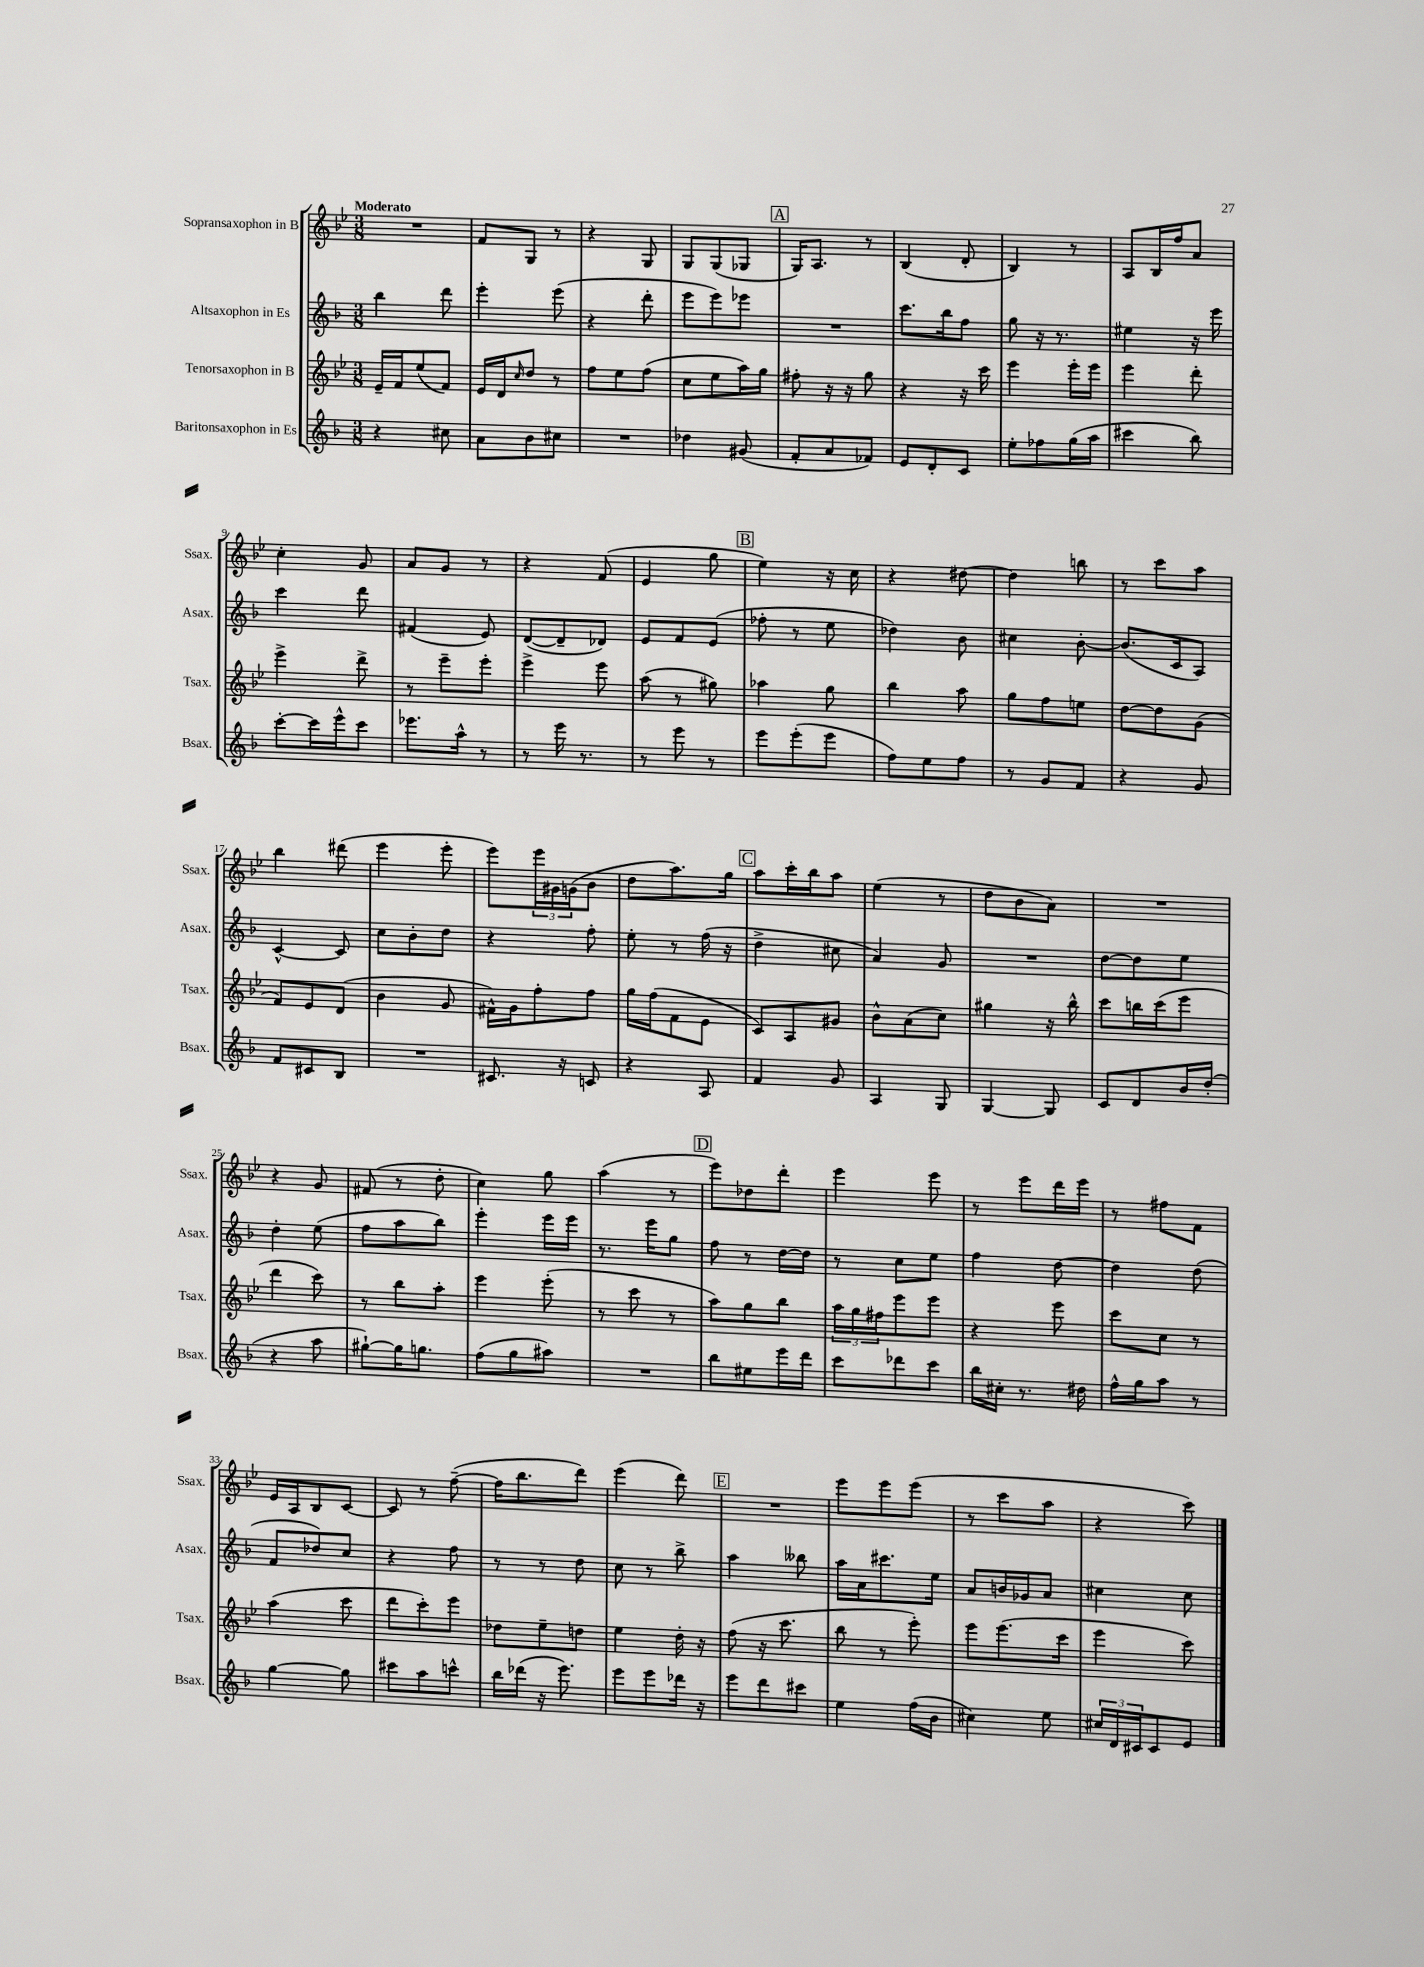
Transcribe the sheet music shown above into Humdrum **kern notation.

**kern	**kern	**kern	**kern
*part4	*part3	*part2	*part1
*staff4	*staff3	*staff2	*staff1
*I"Baritonsaxophon in Es	*I"Tenorsaxophon in B	*I"Altsaxophon in Es	*I"Sopransaxophon in B
*I'Bsax.	*I'Tsax.	*I'Asax.	*I'Ssax.
*clefG2	*clefG2	*clefG2	*clefG2
*k[b-]	*k[b-e-]	*k[b-]	*k[b-e-]
*M3/8	*M3/8	*M3/8	*M3/8
=1	=1	=1	=1
!	!	!	!LO:TX:a:B:t=Moderato
4r	16e-~/LL	4bb-\	4.r
.	16f/J	.	.
.	(8ee-/	.	.
8cc#X\	8f/J)	8ddd\	.
=2	=2	=2	=2
8a\L	16e-/LL	4eee'\	8f/L
.	16d/J	.	.
.	16qqcc/	.	.
8b-\	8dd/J	.	8G/J
8cc#X\J	8r	(8eee\	8r
=3	=3	=3	=3
4.r	8ff\L	4r	4r
.	8ee-\	.	.
.	(8ff\J	8ddd'\	8G/
=4	=4	=4	=4
4dd-X\	8cc\L	8eee\L	8G/L
.	8ee-\	8eee\)	(8G/
(8g#X/	16aa\L)	8eee-X\J	8G-X/J
.	16gg\JJ	.	.
!!LO:REH:place=s1:t=A
=5	=5	=5	=5
8f'/L	8ff#X'\	4.r	16G/KL)
.	.	.	8.A/J
8a/	16r	.	.
.	16r	.	.
8f-X/J)	8gg\	.	8r
=6	=6	=6	=6
8e/L	4r	8.ccc\L	(4B-/
8d'/	.	.	.
.	.	16bb-\k	.
8c/J	16r	8ff\J	8d'/
.	16ccc\	.	.
=7	=7	=7	=7
8ee'\L	4eee-\	8gg\	4B-/)
8ff-X\	.	16r	.
.	.	8.r	.
(16gg\L	16eee-'\LL	.	8r
16aa\JJ	16eee-\JJ	.	.
=8	=8	=8	=8
4ccc#X\	4eee-\	4ee#X\	8A/L
.	.	.	16B-/L
.	.	.	16ff/J
8bb-\)	8ddd'\	16r	8a/J
.	.	16eee\	.
!!LO:LB:g=z
=9	=9	=9	=9
[8ccc'\L	4eee-^\	4ccc\	4cc'\
16ccc\L]	.	.	.
16eee^^\J	.	.	.
8ccc\J	8ddd^\	8ddd\	8g/
=10	=10	=10	=10
8.eee-X\L	8r	(4f#X/	8a/L
.	8eee-~\L	.	8g/J
16aa^^\Jk	.	.	.
8r	8eee-'\J	8e/)	8r
=11	=11	=11	=11
8r	4eee-^\	([8d/L	4r
16eee\	.	8d~/]	.
8.r	.	.	.
.	8eee-\	8d-X/J)	(8f/
=12	=12	=12	=12
8r	(8aa\	8e/L	4e-/
8eee\	8r	8f/	.
8r	8gg#X\)	(8e/J	8gg\
!!LO:REH:place=s1:t=B
=13	=13	=13	=13
8eee\L	4aa-X\	8ff-X'\	4ee-\)
(8eee'\	.	8r	.
8eee\J	8gg\	8ee\	16r
.	.	.	16cc\
=14	=14	=14	=14
8ff\L)	4bb-\	4dd-X\)	4r
8ee\	.	.	.
8ff\J	8aa\	8b-\	[8dd#X\
=15	=15	=15	=15
8r	8gg\L	4cc#X\	4dd#\]
8g/L	8ff\	.	.
8f/J	8een\J	[8b-'\	8bbn\
=16	=16	=16	=16
4r	[8dd\L	(8.b-/L]	8r
.	8dd\]	.	8ccc\L
.	.	16c/k	.
8g/	(8g\J	8A/J)	8aa\J
!!LO:LB:g=z
=17	=17	=17	=17
8f/L	8f/L)	[4c^^/	4bb-\
8c#X/	8e-/	.	.
8B-/J	(8d/J	8c/]	(8ddd#X\
=18	=18	=18	=18
4.r	4b-\	8cc\L	4eee-\
.	.	8b-'\	.
.	8g/	8dd\J	8eee-'\
=19	=19	=19	=19
8.c#X/	16f#X^^\LL)	4r	8eee-\L)
.	16g\J	.	.
.	8ff'\	.	24eee-\L
.	.	.	24g#X\
16r	.	.	.
.	.	.	(24gn\J
8cn/	8ff\J	8ff'\	8b-\J
=20	=20	=20	=20
4r	16gg\LL	8ee'\	8dd\L
.	(16ff\J	.	.
.	8f\	8r	8.aa\)
8A/	8e-\J	(16ff\	.
.	.	16r	16gg\Jk
!!LO:REH:place=s1:t=C
=21	=21	=21	=21
4f/	8c/L)	4dd^\	8aa\L
.	8A/	.	16ccc'\L
.	.	.	16bb-\J
8g/	8g#X/J	8cc#X\	8aa\J
=22	=22	=22	=22
4A/	8b-^^\L	4a/)	(4ee-\
.	(8a\	.	.
8G/	8cc\J)	8g/	8r
=23	=23	=23	=23
[4G/	4gg#X\	4.r	8dd\L
.	.	.	8b-\
8G/]	16r	.	8a\J)
.	16bb-^^\	.	.
=24	=24	=24	=24
8c/L	8ccc\L	[8dd\L	4.r
8d/	16bbn\L	8dd\]	.
.	(16ccc\J	.	.
16b-/L	8eee-\J	8ee\J	.
(16dd'/JJ	.	.	.
!!LO:LB:g=z
=25	=25	=25	=25
4r	4ddd\	4dd'\	4r
8aa\	8ccc\)	(8ee\	8g/
=26	=26	=26	=26
[8gg#X`\L)	8r	8ff\L	(8f#X/
16gg#\K]	8bb-\L	8aa\	8r
8.ggn\J	.	.	.
.	8aa'\J	8bb-\J)	8dd'\
=27	=27	=27	=27
(8ff\L	4eee-\	4eee'\	4cc\)
8gg\	.	.	.
8aa#X\J)	(8eee-'\	16eee\LL	8gg\
.	.	16eee\JJ	.
=28	=28	=28	=28
4.r	8r	8.r	(4aa\
.	8ccc\	.	.
.	.	16eee\KL	.
.	8r	8gg\J	8r
!!LO:REH:place=s1:t=D
=29	=29	=29	=29
8bb-\L	8aa\L)	8ff\	8eee-\L)
8ee#X\	8gg\	8r	8dd-X\
16eee\L	8bb-\J	[16dd\LL	8ddd'\J
16ddd\JJ	.	16dd\JJ]	.
=30	=30	=30	=30
8ccc\L	24aa\LL	8r	4eee-\
.	24gg\	.	.
.	24ff#X\J	.	.
8ddd-X\	8eee-\	8cc\L	.
8ccc\J	8eee-\J	8ee\J	8eee-\
=31	=31	=31	=31
16bb-\LL	4r	4ff\	8r
16cc#X'\JJ	.	.	.
8.r	.	.	8eee-\L
.	8eee-\	[8dd\	16ddd\L
16dd#X\	.	.	16eee-\JJ
=32	=32	=32	=32
16ff^^\LL	8ccc\L	4dd\]	8r
16gg\J	.	.	.
8aa\J	8cc\J	.	8ff#X\L
8r	8r	(8dd\	8f\J
!!LO:LB:g=z
=33	=33	=33	=33
[4gg\	(4aa\	8f/L	16e-/LL
.	.	.	16A/J
.	.	8dd-X/)	8B-/
8gg\]	8ccc\	8cc/J	[8c/J
=34	=34	=34	=34
8ccc#X\L	8ddd\L	4r	8c/]
8aa\	8ccc'\)	.	8r
8cccn^^\J	8eee-\J	8ff\	([8ff~\
=35	=35	=35	=35
16bb-\LL	8dd-X\L	8r	16ff\KL]
(16ddd-X\JJ	.	.	8.bb-\
16r	8ee-~\	8r	.
8.eee\)	.	.	.
.	8ddn\J	8dd\	8ddd\J)
=36	=36	=36	=36
8eee\L	4ee-\	8cc\	(4eee-\
8eee\	.	8r	.
16ddd-X\Jk	16dd'\	8bb-^\	8ddd\)
16r	16r	.	.
!!LO:REH:place=s1:t=E
=37	=37	=37	=37
8eee\L	(8ff\	4aa\	4.r
8ddd\	16r	.	.
.	8.ccc\	.	.
8ccc#X\J	.	8bb--X\	.
=38	=38	=38	=38
4ee\	8bb-\	16aa\LL	8eee-\L
.	.	16a\J	.
.	8r	8.ccc#X\	8eee-\
(16ff\LL	8eee-'\)	.	(8eee-\J
16b-\JJ	.	16ee\Jk	.
=39	=39	=39	=39
4cc#X\)	8eee-\L	8a/L	8r
.	(8.eee-\	16bn/L	8ccc\L
.	.	16g-X/J	.
8ee\	.	8a/J	8aa\J
.	16ccc\Jk	.	.
=40	=40	=40	=40
24cc#X/LL	4eee-\	4cc#X\	4r
24d/	.	.	.
24c#X/J	.	.	.
8c#/	.	.	.
8e/J	8ccc\)	8cc#\	8ccc\)
==	==	==	==
*-	*-	*-	*-
